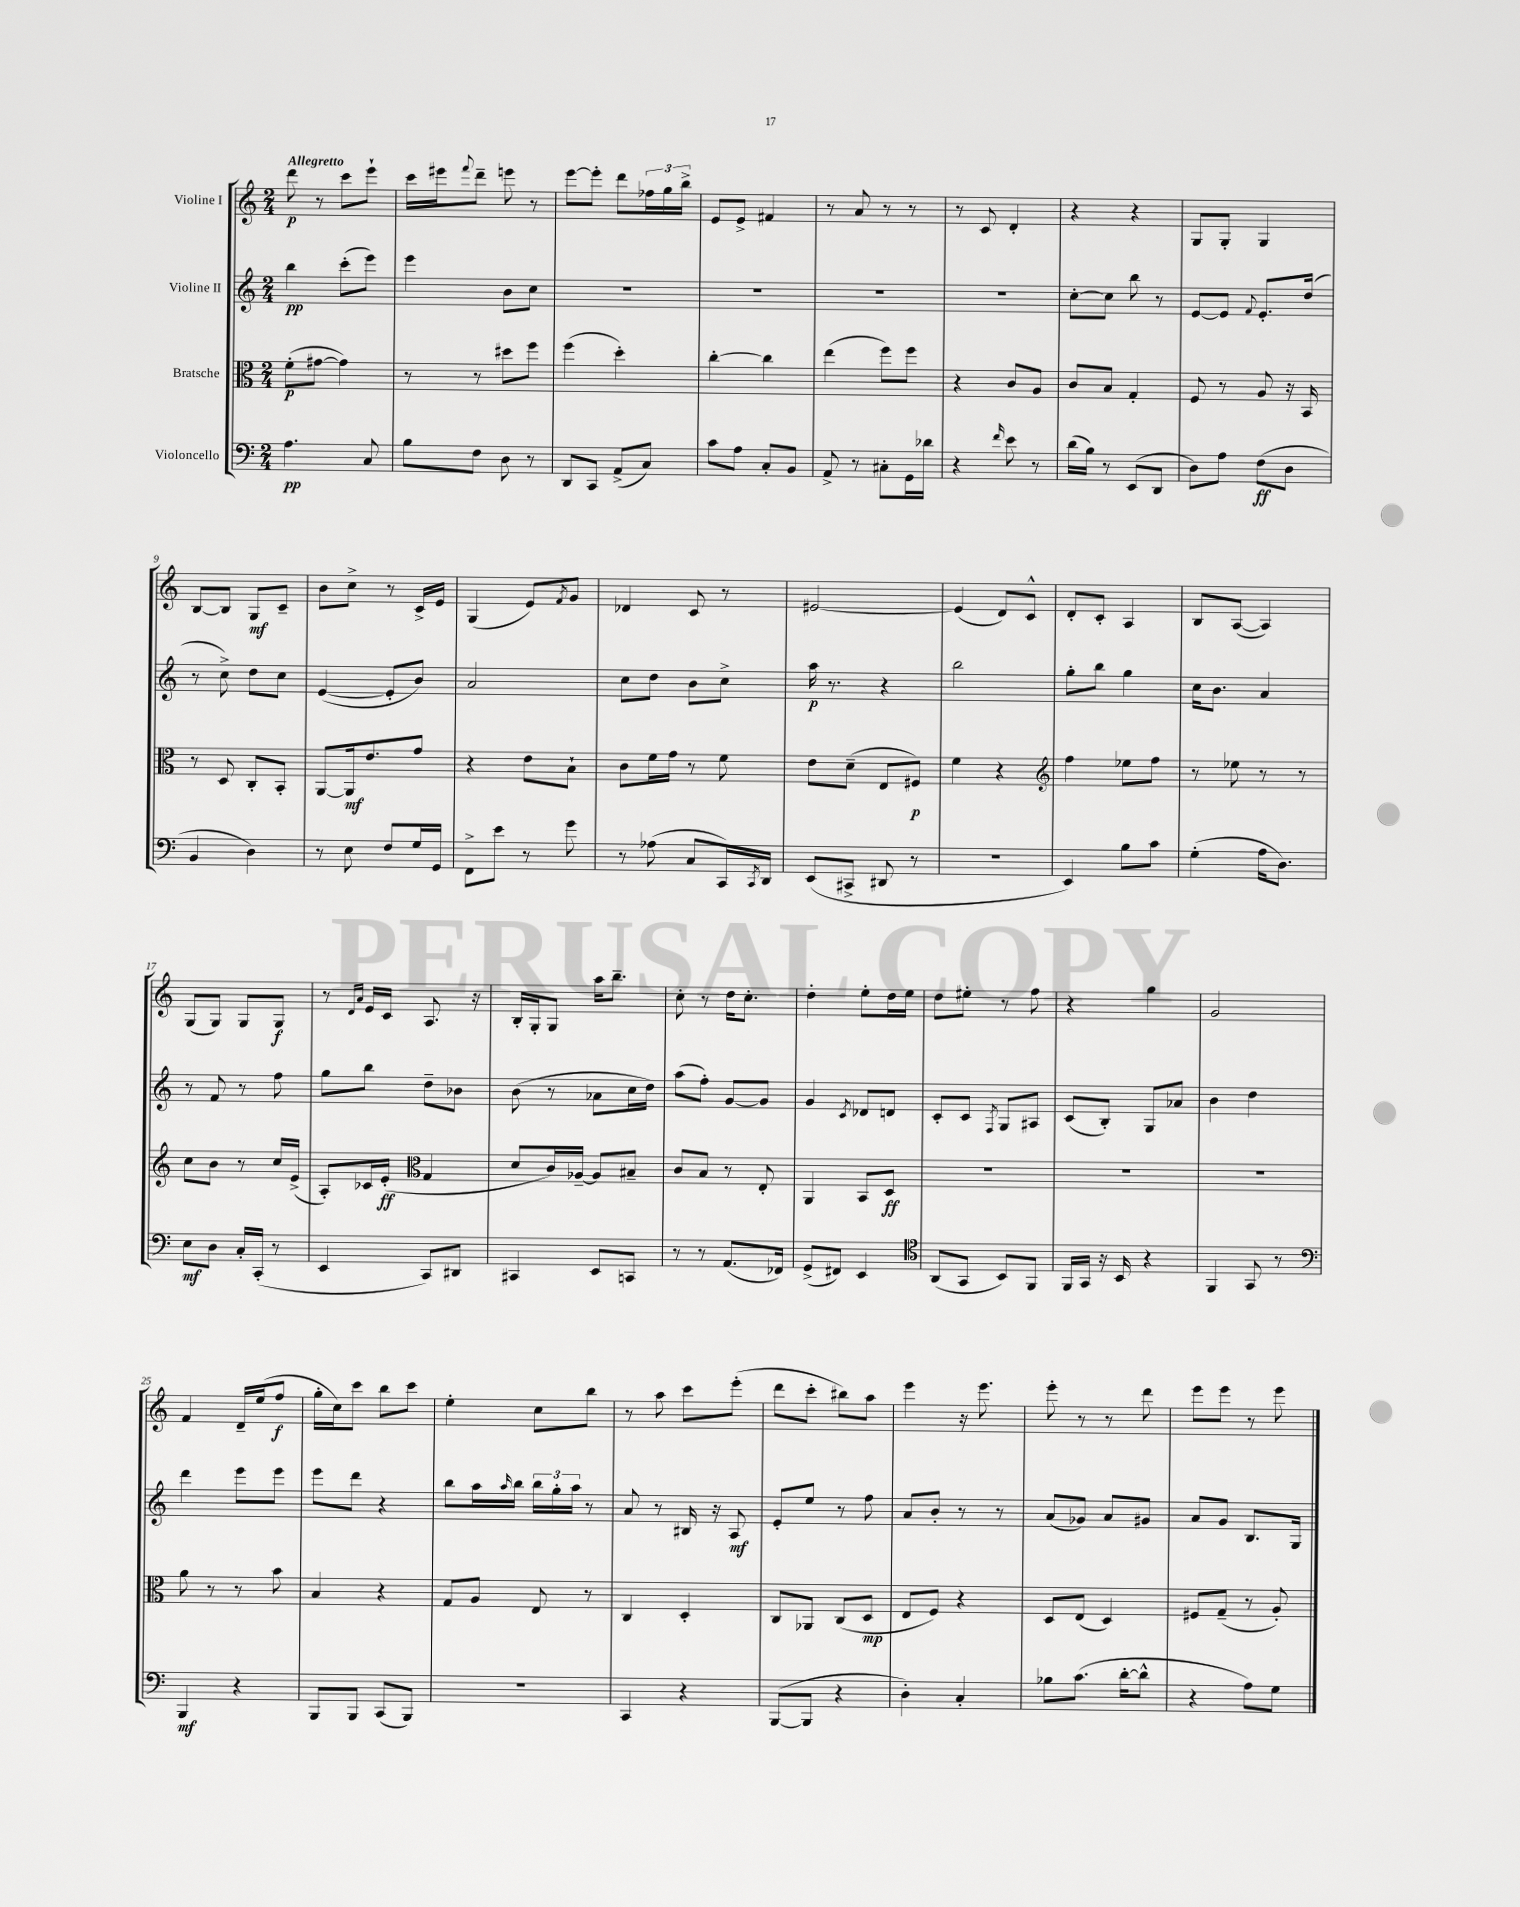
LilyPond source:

<<
\new StaffGroup <<
\new Staff = "s0" \with { instrumentName = "Violine I" } {
    \clef treble \key c \major \numericTimeSignature \time 2/4 \tempo "Allegretto"
    d'''8\p r8 c'''8 e'''8-! |
    c'''16 eis'''16 \appoggiatura { f'''8 } d'''8-- e'''8 r8 |
    e'''8~ e'''8-. d'''8 \tuplet 3/2 { fes''16 g''16 b''16-> } |
    e'8 e'8-> fis'4 |
    r8 a'8 r8 r8 |
    r8 c'8 d'4-. |
    r4 r4 |
    g8 g8-. g4 |
    b8~ b8 g8\mf c'8-- |
    b'8 c''8-> r8 c'16-> e'16 |
    g4( e'8) \acciaccatura { f'8 } g'8 |
    des'4 c'8 r8 |
    eis'2~ |
    eis'4( d'8) c'8-^ |
    d'8-. c'8-. a4 |
    b8 a8~( a4) |
    g8( g8) g8 g8\f |
    r8 \grace { d'16 a'16 } e'16 c'16 a8. r16 |
    b16-. g16-. g8 a''16 b''8.-- |
    c''8-. r8 d''16 c''8.-. |
    d''4-. e''8-. d''16 e''16 |
    d''8 eis''8-. r8 f''8 |
    r4 g''4 |
    g'2 |
    f'4 d'16-- e''16( f''8\f |
    g''16-. c''16) c'''8 b''8 c'''8 |
    e''4-. c''8 b''8 |
    r8 a''8 c'''8 e'''8-.( |
    d'''8 c'''8-. bis''8) a''8 |
    e'''4 r16 e'''8. |
    e'''8-. r8 r8 d'''8 |
    e'''8 e'''8 r8 e'''8 \bar "|." |
}
\new Staff = "s1" \with { instrumentName = "Violine II" } {
    \clef treble \key c \major \numericTimeSignature \time 2/4
    b''4\pp c'''8-.( e'''8) |
    e'''4 b'8 c''8 |
    R2 |
    R2 |
    R2 |
    R2 |
    c''8~-. c''8 b''8 r8 |
    e'8~ e'8 \appoggiatura { f'8 } e'8.-. d''16( |
    r8 c''8->) d''8 c''8 |
    e'4~( e'8-. b'8) |
    a'2 |
    c''8 d''8 b'8 c''8-> |
    a''16\p r8. r4 |
    b''2 |
    g''8-. b''8 g''4 |
    c''16 b'8. a'4 |
    r8 f'8 r8 f''8 |
    g''8 b''8 d''8-- bes'8 |
    b'8( r8 aes'8 c''16 d''16) |
    a''8( f''8-.) g'8~ g'8 |
    g'4 \acciaccatura { c'8 } des'8 d'8 |
    c'8-. c'8 \acciaccatura { f8 } g8 ais8 |
    c'8( b8-.) g8 aes'8 |
    b'4 d''4 |
    d'''4 e'''8 e'''8 |
    e'''8 d'''8 r4 |
    b''8 a''16 \grace { a''16 } b''16 \tuplet 3/2 { b''16 g''16-. a''16 } r8 |
    a'8 r8 bis16 r16 a8\mf |
    e'8-. e''8 r8 f''8 |
    a'8 b'8-. r8 r8 |
    a'8( ges'8) a'8 gis'8 |
    a'8 g'8 b8. g16 \bar "|." |
}
\new Staff = "s2" \with { instrumentName = "Bratsche" } {
    \clef alto \key c \major \numericTimeSignature \time 2/4
    f'8-.\p( gis'8~ gis'4) |
    r8 r8 dis''8 f''8 |
    f''4( d''4-.) |
    c''4~-. c''4 |
    e''4( f''8) f''8 |
    r4 c'8 a8 |
    c'8 b8 g4-. |
    f8 r8 a8 r16 b,16 |
    r8 d8 c8-. b,8-. |
    a,8~ a,16\mf e'8. g'8 |
    r4 e'8 b8-! |
    c'8 f'16 g'16 r8 f'8 |
    e'8 d'8--( e8 fis8\p) |
    f'4 r4 |
    \clef treble f''4 ees''8 f''8 |
    r8 ees''8 r8 r8 |
    c''8 b'8 r8 c''16 e'16->( |
    a8-.) ces'16 e'16-.\ff( \clef alto g4 |
    d'8 c'16) aes16~-- aes8 bis8-- |
    c'8 b8 r8 e8-. |
    a,4 b,8 d8\ff |
    R2 |
    R2 |
    R2 |
    a'8 r8 r8 b'8 |
    b4 r4 |
    g8 a8 e8 r8 |
    c4 d4-. |
    c8 aes,8 c8( d8\mp |
    e8 f8) r4 |
    d8 e8( d4) |
    fis8 g8--( r8 a8-.) \bar "|." |
}
\new Staff = "s3" \with { instrumentName = "Violoncello" } {
    \clef bass \key c \major \numericTimeSignature \time 2/4
    a4.\pp c8 |
    b8 f8 d8 r8 |
    d,8 c,8 a,8->( c8) |
    c'8 a8 c8-. b,8 |
    a,8-> r8 cis8-. g,16 des'16 |
    r4 \grace { f'16 } e'8 r8 |
    d'16( b16) r8 e,8( d,8 |
    d8) a8 f8\ff( d8 |
    b,4 d4) |
    r8 e8 f8 g16 g,16 |
    f,8-> e'8 r8 g'8 |
    r8 aes8( c8 c,16) \acciaccatura { c,8 } d,16 |
    e,8( cis,8-> dis,8 r8 |
    R2 |
    e,4) b8 c'8 |
    g4-.( a16 d8.) |
    e8\mf d8 c16-. c,16-.( r8 |
    e,4 c,8) dis,8 |
    cis,4 e,8 c,8 |
    r8 r8 a,8.( fes,16) |
    g,8->( fis,8) e,4 |
    \clef tenor a,8( g,8 b,8) f,8 |
    f,16 g,16 r16 b,16 r4 |
    f,4 g,8 r8 |
    \clef bass b,,4\mf r4 |
    b,,8 b,,8 c,8( b,,8) |
    R2 |
    c,4 r4 |
    b,,8~( b,,8 r4 |
    d4-.) c4-. |
    bes8 c'8.( d'16~-. d'8-^ |
    r4 a8) g8 \bar "|." |
}
>>
>>
